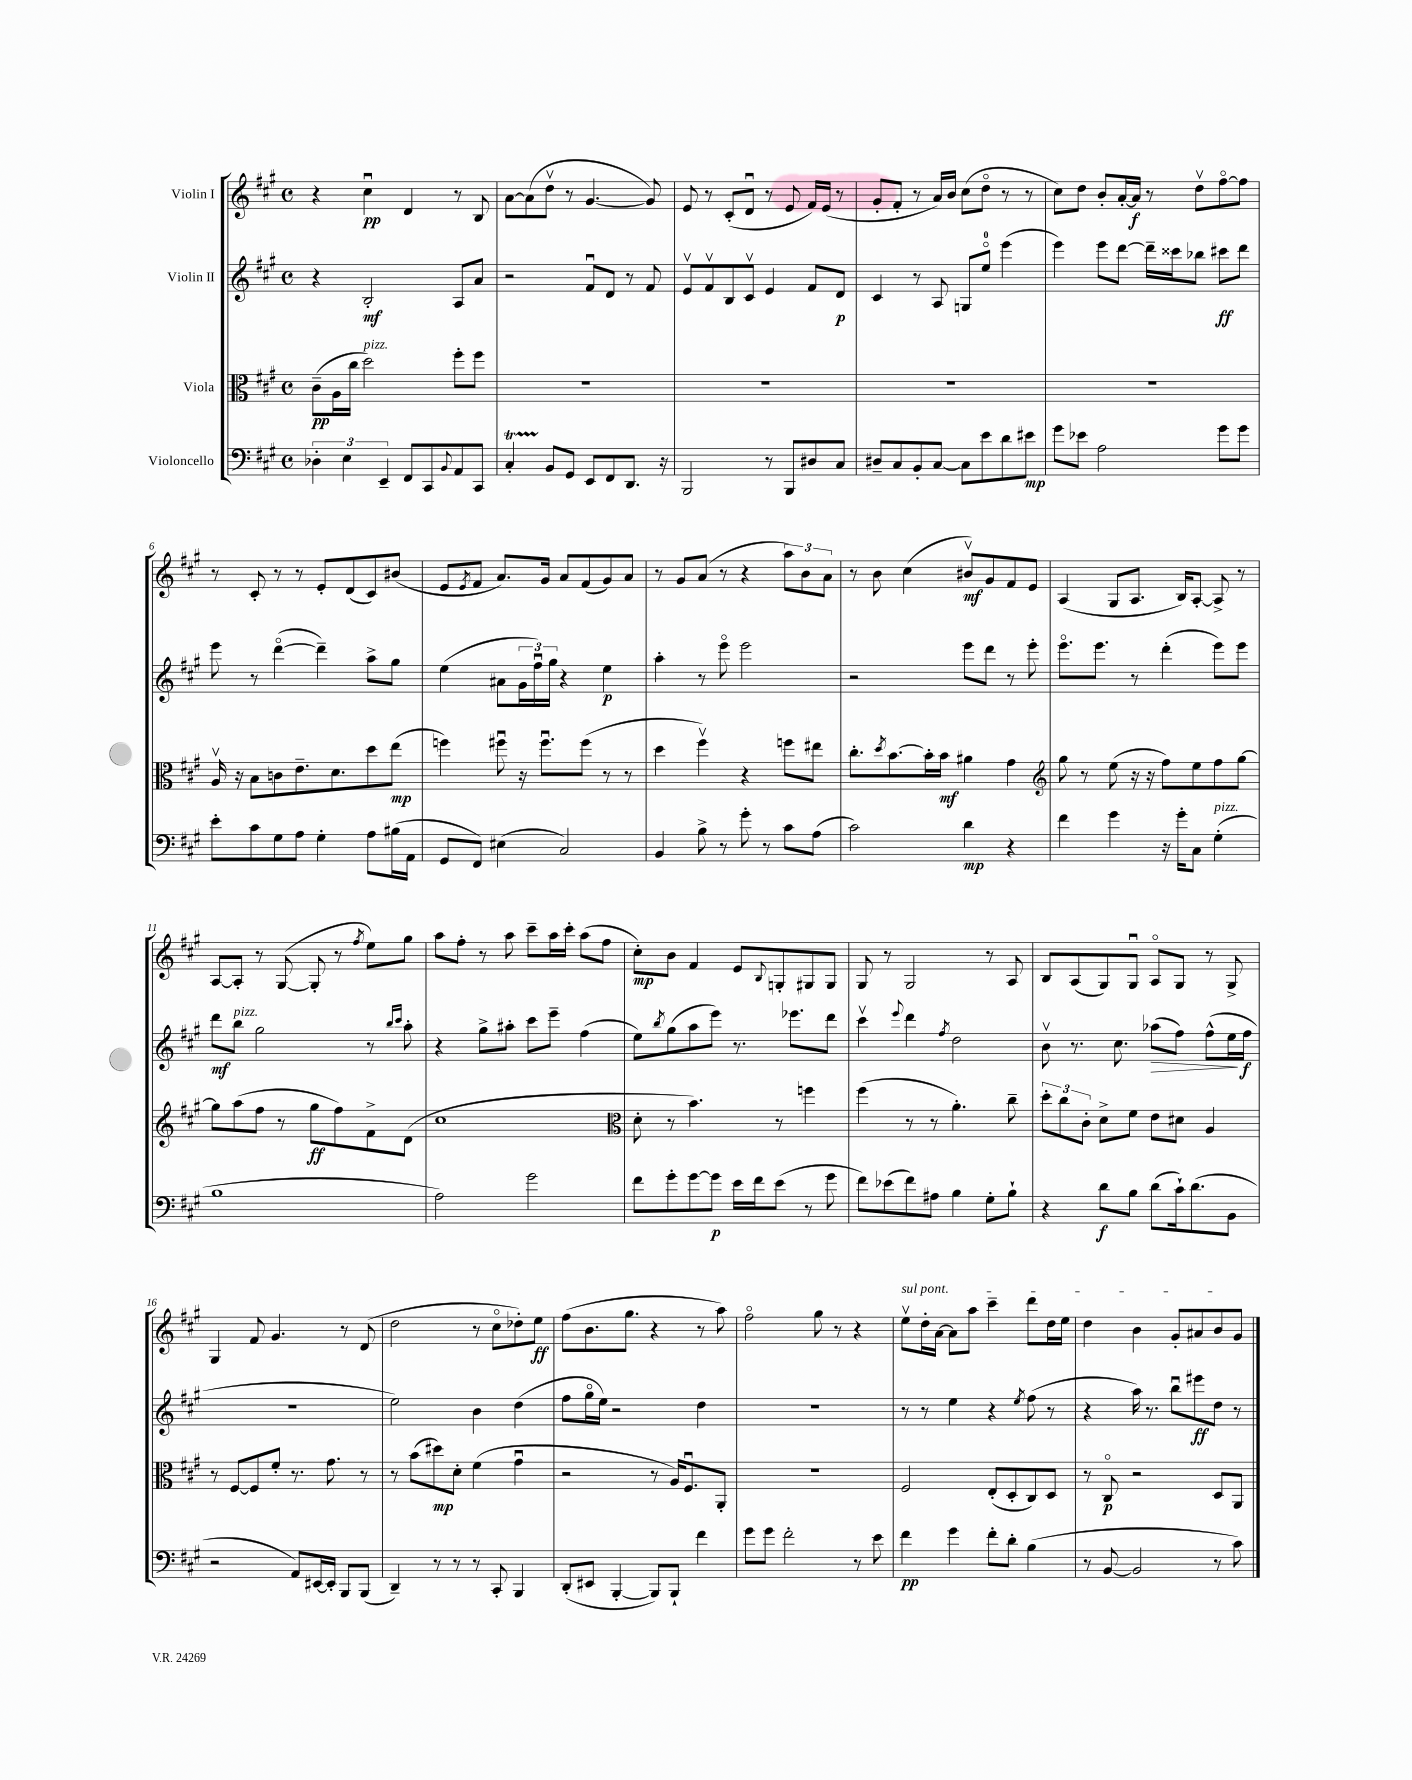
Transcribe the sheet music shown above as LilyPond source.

<<
\new StaffGroup <<
\new Staff = "s0" \with { instrumentName = "Violin I" } {
    \clef treble \key a \major \defaultTimeSignature \time 4/4
    r4 cis''4\downbow\pp d'4 r8 b8 |
    a'8~ a'8( d''8\upbow r8 gis'4.~ gis'8) |
    e'8 r8 cis'8-.( d'8\downbow r8 e'8 fis'16) e'16( r8 |
    gis'8-. fis'8-. r8 a'16) b'16 cis''8( d''8\flageolet r8 r8 |
    cis''8) d''8 b'8-. a'16~-. a'16\f r8 d''8\upbow fis''8~\flageolet fis''8 |
    r8 cis'8-. r8 r8 e'8-. d'8( cis'8) bis'8( |
    e'8 \acciaccatura { e'8 } fis'8 a'8.) gis'16 a'8 fis'8( gis'8) a'8 |
    r8 gis'8 a'8( r8 r4 \tuplet 3/2 { a''8) b'8 a'8 } |
    r8 b'8 cis''4( bis'8\upbow\mf) gis'8 fis'8 e'8 |
    a4( gis8 a8. b16) a8~-. a8-> r8 |
    a8~ a8-. r8 gis8~( gis8-. r8 \acciaccatura { fis''8 } e''8) gis''8 |
    a''8 fis''8-. r8 a''8 cis'''8-- a''16 cis'''16-. a''8( fis''8 |
    cis''8-.\mp) b'8 fis'4 e'8 \appoggiatura { b8 } g8-. gis8 gis8 |
    gis8 r8 gis2 r8 a8 |
    b8 a8( gis8) gis8\downbow a8\flageolet gis8 r8 gis8-> |
    gis4 fis'8 gis'4. r8 d'8( |
    d''2 r8 cis''8\flageolet des''8-.) e''8\ff |
    fis''8( b'8. gis''8. r4 r8 a''8) |
    fis''2\flageolet gis''8 r8 r4 |
    \once \override TextSpanner.bound-details.left.text = \markup { \italic "sul pont." } e''8\upbow\startTextSpan d''16-. a'16~ a'8 a''8 cis'''4-- d'''8 d''16 e''16 |
    d''4 b'4 gis'8-. ais'8 b'8 gis'8\stopTextSpan \bar "|." |
}
\new Staff = "s1" \with { instrumentName = "Violin II" } {
    \clef treble \key a \major \defaultTimeSignature \time 4/4
    r4 b2-.\mf a8 a'8 |
    r2 fis'8\downbow d'8 r8 fis'8 |
    e'8\upbow fis'8\upbow b8 cis'8\upbow e'4 fis'8 d'8\p |
    cis'4 r8 a8 g8 e''8-0\flageolet e'''4( |
    e'''4) e'''8 d'''8~ d'''16-- cisis'''16 bes''8 cis'''8\ff d'''8 |
    e'''8 r8 d'''4~\flageolet( d'''4--) a''8-> gis''8 |
    e''4( ais'8 \tuplet 3/2 { gis'16 fis''16\downbow) gis''16 } r4 e''4\p |
    a''4-. r8 e'''8\flageolet e'''2 |
    r2 e'''8 d'''8 r8 e'''8-. |
    e'''8.\flageolet e'''8. r8 d'''4-.( e'''8) e'''8 |
    d'''8\mf b''8^\markup { \italic "pizz." } gis''2 r8 \grace { b''16 cis'''16 } a''8-. |
    r4 gis''8-> ais''8-. cis'''8 e'''8-- fis''4( |
    e''8) \acciaccatura { b''8 } gis''8( a''8 e'''8) r8. ees'''8. d'''8 |
    cis'''4\upbow \appoggiatura { e'''8 } d'''4 \acciaccatura { fis''8 } d''2 |
    b'8\upbow r8. cis''8. aes''8\>( fis''8) fis''8-^( e''16\! fis''16\f |
    R1 |
    e''2) b'4 d''4( |
    fis''8 gis''16\flageolet e''16) r2 d''4 |
    R1 |
    r8 r8 e''4 r4 \acciaccatura { e''8 } fis''8( r8 |
    r4 a''16) r8. b''8\downbow eis'''8\ff d''8 r8 \bar "|." |
}
\new Staff = "s2" \with { instrumentName = "Viola" } {
    \clef alto \key a \major \defaultTimeSignature \time 4/4
    cis'8--\pp( a16 cis''16 d''2^\markup { \italic "pizz." }) fis''8-. fis''8 |
    R1 |
    R1 |
    R1 |
    R1 |
    a16\upbow r16 b8 c'8 e'8.-- d'8. d''8 e''8\mp( |
    f''4) fis''8\downbow r16 fis''8.\downbow fis''8( r8 r8 |
    d''4 fis''4\upbow) r4 f''8 eis''8 |
    cis''8.-. \acciaccatura { d''8 } b'8.~ b'16-. b'16\mf ais'4 gis'4 |
    \clef treble gis''8 r8 e''8( r16 r16 fis''8) e''8 fis''8 gis''8~ |
    gis''8 a''8( fis''8 r8 gis''8\ff fis''8) fis'8-> d'8( |
    cis''1 |
    \clef alto d'8-. r8 b'4.) r8 f''4 |
    fis''4( r8 r8 a'4.-.) cis''8-- |
    \tuplet 3/2 { d''8-. cis''8 cis'8-. } d'8-> fis'8 e'8 dis'8 a4 |
    r8 fis8~ fis8 fis'8-. r8. gis'8. r8 |
    r8 b'8( dis''8\mp) d'8-. fis'4( gis'4\downbow |
    r2 r8 a16) fis8.\downbow a,8-. |
    R1 |
    fis2 e8-.( d8-. cis8) d8 |
    r8 cis8\flageolet\p r2 d8 a,8 \bar "|." |
}
\new Staff = "s3" \with { instrumentName = "Violoncello" } {
    \clef bass \key a \major \defaultTimeSignature \time 4/4
    \tuplet 3/2 { des4-. e4 e,4-- } fis,8 cis,8 \appoggiatura { b,8 } a,8 cis,8 |
    cis4-.\startTrillSpan b,8\stopTrillSpan gis,8 e,8 fis,8 d,8. r16 |
    b,,2 r8 b,,8 dis8 cis8 |
    dis8-- cis8 b,8-. cis8~ cis8 e'8 d'8 eis'8\mp |
    gis'8 ees'8 a2 gis'8 gis'8 |
    e'8-. cis'8 gis8 a8 gis4-. a8 bis16( a,16 |
    gis,8 fis,8) eis4( cis2) |
    b,4 b8-> r8 gis'8-. r8 cis'8 a8( |
    cis'2) d'4\mp r4 |
    fis'4 gis'4 r16 gis'16-. cis8 gis4-.^\markup { \italic "pizz." }( |
    b1 |
    a2) gis'2 |
    fis'8 gis'8-. gis'8~ gis'8\p e'16 fis'16 e'8( r8 gis'8 |
    fis'8) ees'8( fis'8) ais8 b4 gis8-. b8-! |
    r4 d'8\f b8 d'8( cis'16-!) d'8.( b,8 |
    r2 a,8) eis,16~ eis,16-. b,,8 b,,8( |
    d,4--) r8 r8 r8 cis,8-. b,,4 |
    d,8-.( eis,8 b,,4~-. b,,8) b,,8-! fis'4 |
    gis'8 gis'8 fis'2-. r8 e'8 |
    fis'4\pp gis'4 fis'8-. d'8-. b4( |
    r8 b,8~ b,2 r8 cis'8) \bar "|." |
}
>>
>>
